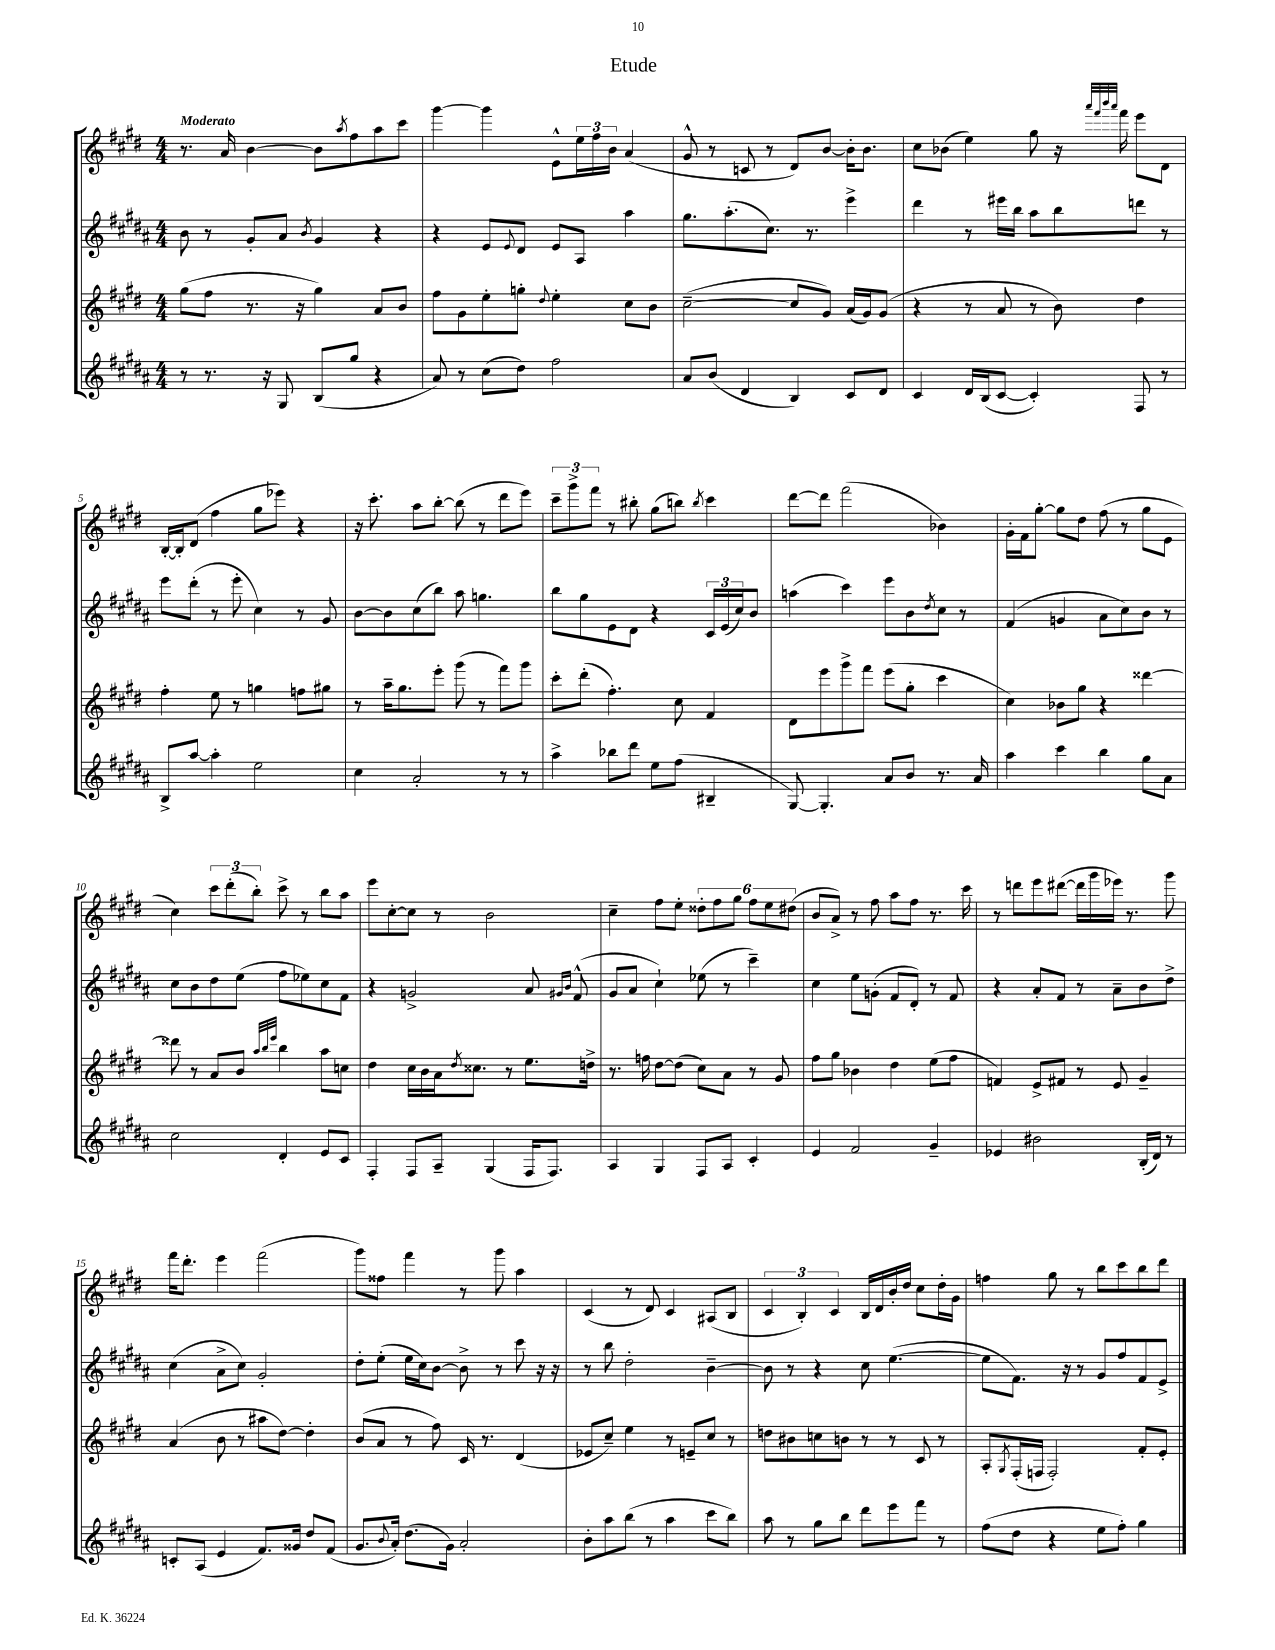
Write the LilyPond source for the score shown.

\header { title = "Etude" }
<<
\new StaffGroup <<
\new Staff = "s0" {
    \clef treble \key e \major \numericTimeSignature \time 4/4 \tempo "Moderato"
    r8. a'16 b'4~ b'8 \acciaccatura { a''8 } fis''8 a''8 cis'''8 |
    gis'''4~ gis'''4 e'8-^ \tuplet 3/2 { e''16 fis''16 b'16 } a'4( |
    gis'8-^ r8 c'8 r8 dis'8) b'8~ b'16-. b'8. |
    cis''8 bes'8( e''4) gis''8 r16 \grace { a'''32 fis'''32 b'''32 a'''32 } fis'''16 e'''8 dis'8 |
    b16~-. b16-. dis'8( fis''4 gis''8 ees'''8) r4 |
    r16 cis'''8.-. a''8 b''8~-. b''8( r8 dis'''8 e'''8) |
    \tuplet 3/2 { cis'''8-- gis'''8-> fis'''8 } r8 bis''8-. gis''8( b''8) \acciaccatura { b''8 } cis'''4 |
    dis'''8~ dis'''8 fis'''2( bes'4) |
    gis'16-. fis'16 gis''8~-. gis''8 dis''8 fis''8( r8 gis''8 e'8 |
    cis''4) \tuplet 3/2 { cis'''8 dis'''8-.( b''8-.) } cis'''8-> r8 b''8 a''8 |
    e'''8 cis''8~-. cis''8 r8 b'2 |
    cis''4-- fis''8 e''8-. \tuplet 6/4 { disis''8-. fis''8 gis''8 fis''8 e''8 dis''8( } |
    b'8 a'8->) r8 fis''8 a''8 fis''8 r8. cis'''16 |
    r8 d'''8 e'''8 dis'''8~( dis'''16 gis'''16 ees'''16) r8. gis'''8 |
    fis'''16 dis'''8.-. e'''4 fis'''2( |
    gis'''8) fisis''8 fis'''4 r8 gis'''8 a''4 |
    cis'4( r8 dis'8) cis'4 ais8( b8 |
    \tuplet 3/2 { cis'4 b4-.) cis'4 } b16 dis'16 b'16-. dis''16 cis''8 dis''16-. gis'16 |
    f''4 gis''8 r8 b''8 cis'''8 b''8 dis'''8 \bar "|." |
}
\new Staff = "s1" {
    \clef treble \key b \major \numericTimeSignature \time 4/4
    b'8 r8 gis'8-. ais'8 \acciaccatura { b'8 } gis'4 r4 |
    r4 e'8 \appoggiatura { e'8 } dis'8 e'8 ais8 ais''4 |
    gis''8. ais''8.-.( cis''8.) r8. e'''4-> |
    dis'''4 r8 eis'''16 b''16 ais''8 b''8 d'''8 r8 |
    e'''8 dis'''8-.( r8 e'''8-. cis''4) r8 gis'8 |
    b'8~ b'8 cis''8( b''8) ais''8 g''4. |
    b''8 gis''8 e'8 dis'8 r4 \tuplet 3/2 { cis'16 e'16( cis''16) } b'8 |
    a''4( cis'''4) e'''8 b'8 \acciaccatura { dis''8 } cis''8 r8 |
    fis'4( g'4 ais'8 cis''8) b'8 r8 |
    cis''8 b'8 dis''8 e''8( fis''8 ees''8) cis''8 fis'8 |
    r4 g'2-> ais'8 \grace { gis'16 b'16 } fis'8-^( |
    gis'8 ais'8 cis''4-!) ees''8( r8 cis'''4--) |
    cis''4 e''8 g'8-.( fis'8 dis'8-.) r8 fis'8 |
    r4 ais'8-. fis'8 r8 ais'8-- b'8 dis''8-> |
    cis''4( ais'8-> cis''8) gis'2-. |
    dis''8-. e''8-.( e''16 cis''16) b'8~ b'8-> r8 cis'''8 r16 r16 |
    r8 b''8 dis''2-. b'4~-- |
    b'8 r8 r4 cis''8 e''4.~( |
    e''8 fis'8.) r16 r8 gis'8 fis''8 fis'8 e'8-> \bar "|." |
}
\new Staff = "s2" {
    \clef treble \key e \major \numericTimeSignature \time 4/4
    gis''8( fis''8 r8. r16 gis''4) a'8 b'8 |
    fis''8 gis'8 e''8-. g''8-. \appoggiatura { dis''8 } e''4-. cis''8 b'8 |
    cis''2~--( cis''8 gis'8) a'16( gis'16) gis'8( |
    r4 r8 a'8 r8 b'8) dis''4 |
    fis''4-. e''8 r8 g''4 f''8 gis''8 |
    r8 a''16-- gis''8. e'''8-. gis'''8( r8 fis'''8) gis'''8 |
    cis'''8-. dis'''8-.( fis''4.-.) cis''8 fis'4 |
    dis'8 e'''8 gis'''8-> fis'''8 e'''8( gis''8-. cis'''4 |
    cis''4) bes'8 gis''8 r4 disis'''4~ |
    disis'''8 r8 a'8 b'8 \grace { a''32 b''32 e'''32 } b''4 a''8 c''8 |
    dis''4 cis''16 b'16 a'16 \acciaccatura { dis''8 } cisis''8. r8 e''8. d''16-> |
    r8. f''16 dis''8~ dis''8( cis''8) a'8 r8 gis'8 |
    fis''8 gis''8 bes'4 dis''4 e''8( fis''8 |
    f'4) e'8-> fis'8 r8 e'8 gis'4-- |
    a'4( b'8 r8 ais''8 dis''8~) dis''4-. |
    b'8( a'8 r8 fis''8) cis'16 r8. dis'4( |
    ees'8 cis''8--) e''4 r8 e'8-- cis''8 r8 |
    d''8 bis'8 c''8 b'8 r8 r8 cis'8 r8 |
    a8-. \acciaccatura { gis8 } fis16-.( f16 f2-.) fis'8-. e'8-. \bar "|." |
}
\new Staff = "s3" {
    \clef treble \key b \major \numericTimeSignature \time 4/4
    r8 r8. r16 gis8 b8( gis''8 r4 |
    ais'8) r8 cis''8( dis''8) fis''2 |
    ais'8 b'8( dis'4 b4) cis'8 dis'8 |
    cis'4 dis'16 b16( cis'8~ cis'4-.) fis8 r8 |
    b8-> ais''8~ ais''4-. e''2 |
    cis''4 ais'2-. r8 r8 |
    ais''4-> bes''8 dis'''8 e''8 fis''8( bis4-- |
    gis8~) gis4.-. ais'8 b'8 r8. ais'16 |
    ais''4 cis'''4 b''4 gis''8 ais'8 |
    cis''2 dis'4-. e'8 cis'8 |
    fis4-. fis8 ais8-- gis4( fis16 fis8.) |
    ais4 gis4 fis8 ais8 cis'4-. |
    e'4 fis'2 gis'4-- |
    ees'4 bis'2 b16-.( dis'16) r8 |
    c'8-. ais8( e'4 fis'8.) gisis'16 dis''8 fis'8( |
    gis'8. \appoggiatura { b'8 } ais'16-.) dis''8.( gis'16) ais'2-. |
    b'8-. ais''8 b''8( r8 ais''4 cis'''8 b''8) |
    ais''8 r8 gis''8 b''8 dis'''8 e'''8 fis'''8 r8 |
    fis''8( dis''8 r4 e''8 fis''8-.) gis''4 \bar "|." |
}
>>
>>
